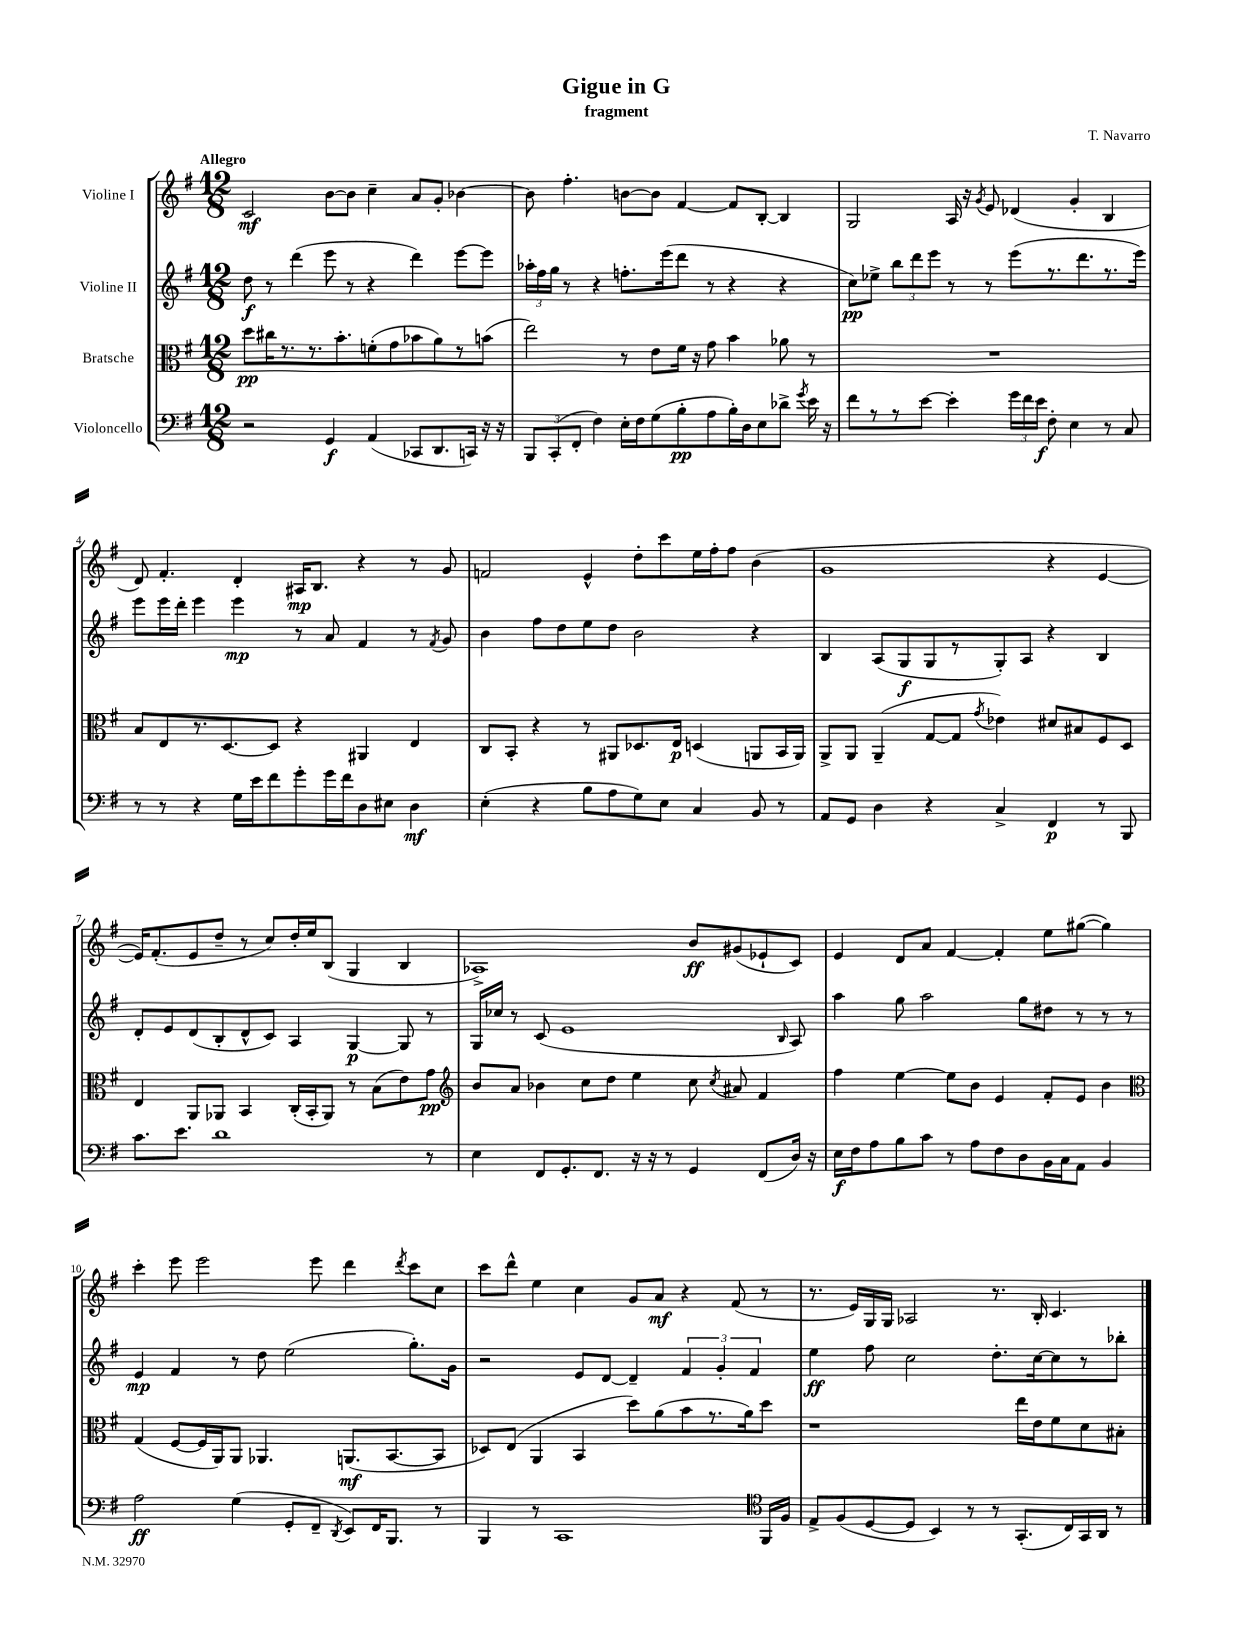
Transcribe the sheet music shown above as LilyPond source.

\header { title = "Gigue in G" composer = "T. Navarro" subtitle = "fragment" }
<<
\new StaffGroup <<
\new Staff = "s0" \with { instrumentName = "Violine I" } {
    \clef treble \key g \major \numericTimeSignature \time 12/8 \tempo "Allegro"
    \autoBeamOff c'2\mf b'8[~ b'8] c''4-- a'8[ g'8]-. bes'4~ |
    bes'8 fis''4.-. b'8[~ b'8] fis'4~ fis'8[ b8]~-. b4 |
    g2 a16 r16 \acciaccatura { g'8 } e'8 des'4( g'4-. b4 |
    d'8) fis'4.-. d'4-. ais16[\mp b8.] r4 r8 g'8 |
    f'2 e'4-^ d''8[-. c'''8 e''16 fis''16-. fis''8] b'4( |
    g'1 r4 e'4~ |
    e'16[) fis'8.-.( e'8 d''8]-- r8 c''8[) d''16-. e''16 b8]( g4 b4 |
    aes1->) b'8[\ff gis'8( ees'8-! c'8]) |
    e'4 d'8[ a'8] fis'4~ fis'4-. e''8[ gis''8]~( gis''4) |
    c'''4-. e'''8 e'''2 e'''8 d'''4 \acciaccatura { d'''8 } c'''8[ c''8] |
    c'''8[ d'''8]-^ e''4 c''4 g'8[ a'8]\mf r4 fis'8( r8 |
    r8. e'16[) g16 g16] aes2 r8. b16-. c'4. \bar "|." |
}
\new Staff = "s1" \with { instrumentName = "Violine II" } {
    \clef treble \key g \major \numericTimeSignature \time 12/8
    \autoBeamOff d''8\f r8 d'''4( e'''8 r8 r4 d'''4) e'''8[~ e'''8] |
    \tuplet 3/2 { aes''16[-. fis''16 g''16] } r8 r4 f''8.[-. e'''16( d'''8] r8 r4 r4 |
    c''8[\pp) ees''8]-> \tuplet 3/2 { b''8[ d'''8 e'''8] } r8 r8 e'''8[( r8. d'''8. r8. e'''16]) |
    e'''8[ e'''16 d'''16]-. e'''4 e'''4\mp r8 a'8 fis'4 r8 \acciaccatura { fis'8 } g'8 |
    b'4 fis''8[ d''8 e''8 d''8] b'2 r4 |
    b4 a8[( g8\f g8 r8 g8-.) a8] r4 b4 |
    d'8[-. e'8 d'8( b8-. d'8-^ c'8]) a4 g4~\p g8 r8 |
    g16[ ces''16] r8 c'8( e'1 \grace { b16 } a8) |
    a''4 g''8 a''2 g''8[ dis''8] r8 r8 r8 |
    e'4\mp fis'4 r8 d''8 e''2( g''8.[-.) g'16] |
    r2 e'8[ d'8]~ d'4-- \tuplet 3/2 { fis'4 g'4-. fis'4 } |
    e''4\ff fis''8 c''2 d''8.[-. c''16~ c''8 r8 bes''8]-. \bar "|." |
}
\new Staff = "s2" \with { instrumentName = "Bratsche" } {
    \clef alto \key g \major \numericTimeSignature \time 12/8
    \autoBeamOff d''8[\pp cis''16 r8. r8. b'8.-. f'8-.( g'8 bes'8 a'8) r8 b'8]( |
    e''2) r8 e'8[ fis'16] r16 g'8 b'4 aes'8 r8 |
    R1. |
    b8[ e8 r8. d8.~ d8] r4 ais,4 e4 |
    c8[ b,8]-. r4 r8 ais,8[ des8. e16]\p d4( a,8[ b,16 a,16]) |
    a,8[-> a,8] a,4--( g8[~ g8] \acciaccatura { g'8 } ees'4) dis'8[ bis8 fis8 d8] |
    e4 a,8[ aes,8] b,4 c16[-.( b,16-. aes,8]) r8 b8[( e'8) g'8]\pp |
    \clef treble b'8[ a'8] bes'4 c''8[ d''8] e''4 c''8 \acciaccatura { c''8 } ais'8 fis'4 |
    fis''4 e''4~ e''8[ b'8] e'4 fis'8[-. e'8] b'4 |
    \clef alto g4( fis8[~ fis16 a,16) a,8] aes,4. a,8.[\mf( b,8.~ b,8] |
    des8[) e8]( a,4 b,4 d''8[) a'8( b'8 r8. a'16) d''8] |
    r1 e''16[ e'16 fis'8 d'8 bis8]-. \bar "|." |
}
\new Staff = "s3" \with { instrumentName = "Violoncello" } {
    \clef bass \key g \major \numericTimeSignature \time 12/8
    \autoBeamOff r2 g,4\f a,4( ces,8[ d,8. c,16]) r16 r16 |
    \tuplet 3/2 { b,,8[ c,8-.( fis,8]-. } fis4) e16[-. fis16 g8( b8-.\pp a8 b16-.) d16 e8 des'8]-> \acciaccatura { g'8 } e'16 r16 |
    fis'8[ r8 r8 e'8]~ e'4-. \tuplet 3/2 { g'16[ fis'16 e'16]\f } fis8-. e4 r8 c8 |
    r8 r8 r4 g16[ e'16 fis'8 g'8-. g'16 fis'16 d8 eis8] d4\mf |
    e4-.( r4 b8[ a8 g8) e8] c4 b,8 r8 |
    a,8[ g,8] d4 r4 c4-> fis,4\p r8 b,,8 |
    c'8.[ e'8.] d'1 r8 |
    e4 fis,8[ g,8.-. fis,8.] r16 r16 r8 g,4 fis,8[( d16]) r16 |
    e16[\f fis16 a8 b8 c'8] r8 a8[ fis8 d8 b,16 c16 a,8] b,4 |
    a2\ff g4( g,8[-. fis,8]-- \acciaccatura { d,8 } e,8[) fis,16 b,,8.] r8 |
    b,,4 r8 c,1 \clef tenor fis,16[ fis16] |
    e8[-> fis8( d8~ d8] b,4) r8 r8 g,8.[-.( c16) g,16 a,16] r8 \bar "|." |
}
>>
>>
